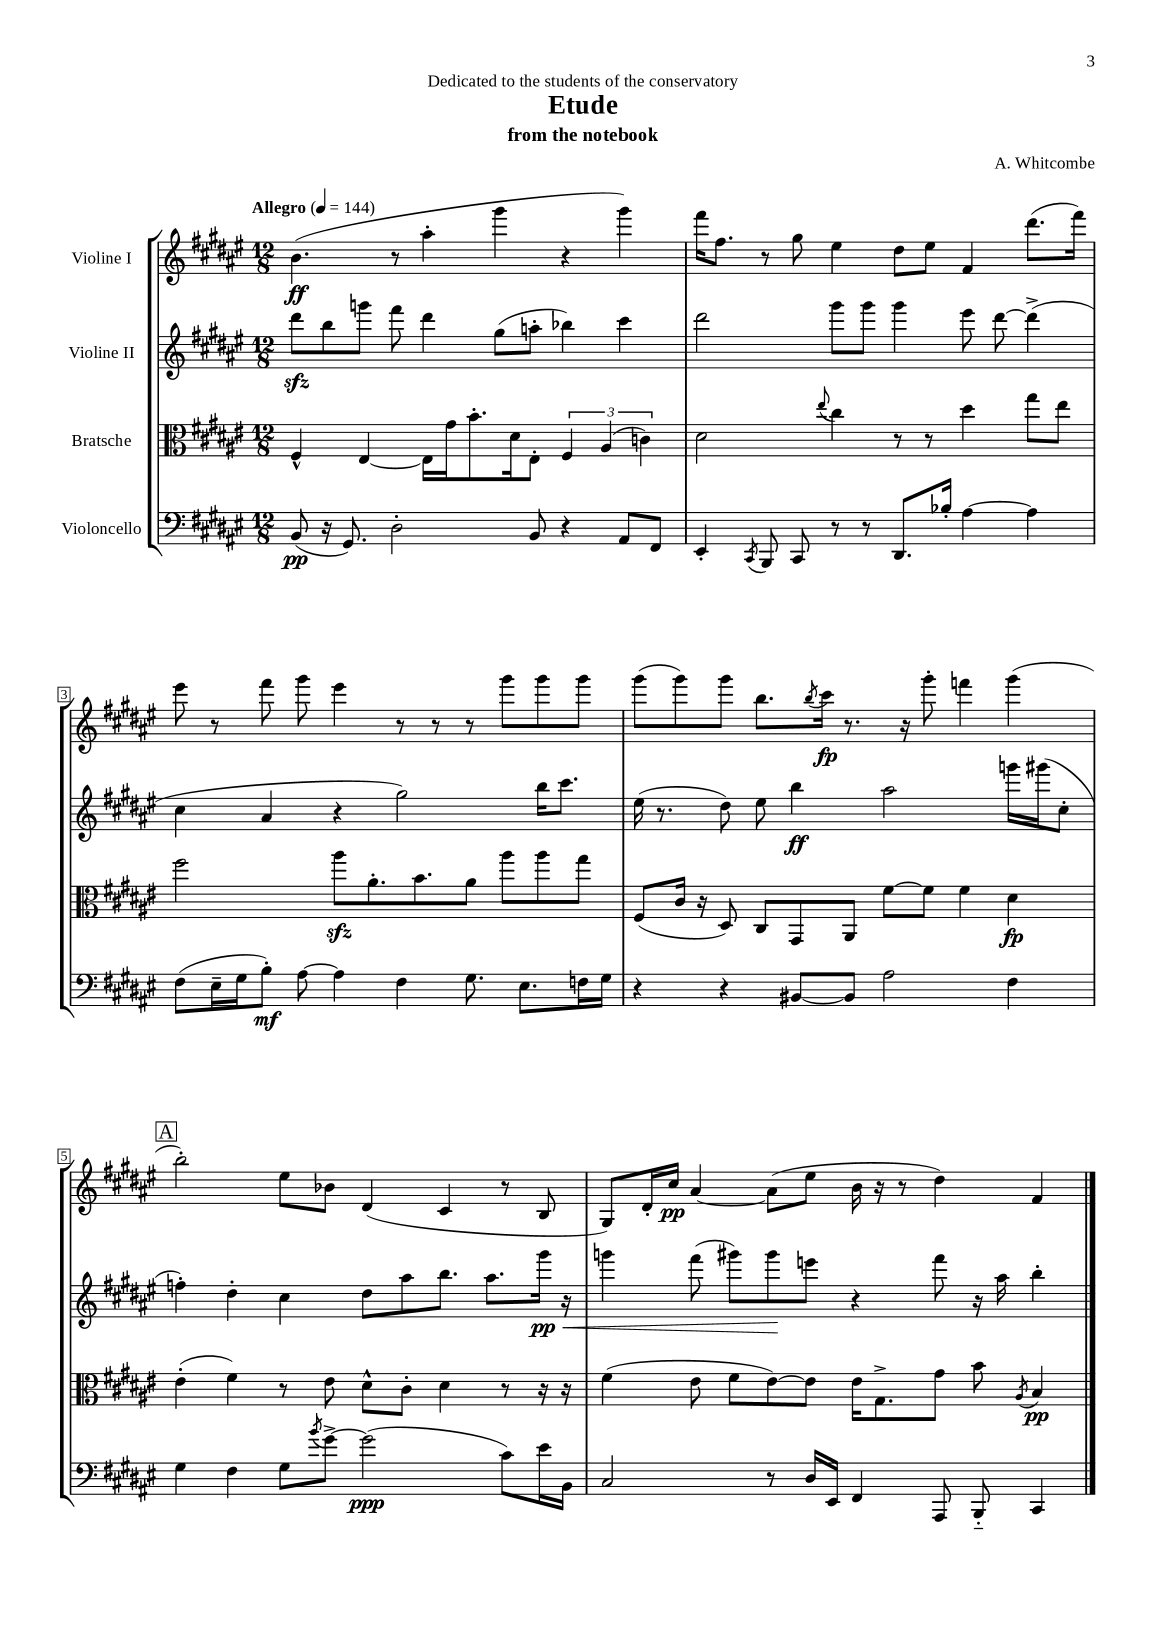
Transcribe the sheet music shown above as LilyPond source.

\header { title = "Etude" composer = "A. Whitcombe" subtitle = "from the notebook" dedication = "Dedicated to the students of the conservatory" }
<<
\new StaffGroup <<
\new Staff = "s0" \with { instrumentName = "Violine I" } {
    \clef treble \key fis \major \numericTimeSignature \time 12/8 \tempo "Allegro" 4 = 144
    b'4.\ff( r8 ais''4-. gis'''4 r4 gis'''4) |
    fis'''16 fis''8. r8 gis''8 eis''4 dis''8 eis''8 fis'4 dis'''8.( fis'''16) |
    eis'''8 r8 fis'''8 gis'''8 eis'''4 r8 r8 r8 gis'''8 gis'''8 gis'''8 |
    gis'''8( gis'''8) gis'''8 b''8. \acciaccatura { b''8 } cis'''16\fp r8. r16 gis'''8-. f'''4 gis'''4( |
    \mark \markup { \box "A" } b''2-.) eis''8 bes'8 dis'4( cis'4 r8 b8 |
    gis8) dis'16-. cis''16\pp ais'4~ ais'8( eis''8 b'16 r16 r8 dis''4) fis'4 \bar "|." |
}
\new Staff = "s1" \with { instrumentName = "Violine II" } {
    \clef treble \key fis \major \numericTimeSignature \time 12/8
    dis'''8\sfz b''8 g'''8 fis'''8 dis'''4 gis''8( a''8-. bes''4) cis'''4 |
    dis'''2 gis'''8 gis'''8 gis'''4 eis'''8 dis'''8~ dis'''4->( |
    cis''4 ais'4 r4 gis''2) b''16 cis'''8. |
    eis''16( r8. dis''8) eis''8 b''4\ff ais''2 g'''16 gis'''16( cis''8-. |
    \mark \markup { \box "A" } f''4-.) dis''4-. cis''4 dis''8 ais''8 b''8. ais''8. gis'''16\pp\< r16 |
    g'''4 fis'''8( gis'''8) gis'''8\! e'''8 r4 fis'''8 r16 ais''16 b''4-. \bar "|." |
}
\new Staff = "s2" \with { instrumentName = "Bratsche" } {
    \clef alto \key fis \major \numericTimeSignature \time 12/8
    fis4-^ eis4~ eis16 gis'16 b'8.-. dis'16 eis8-. \tuplet 3/2 { fis4 ais4( c'4) } |
    dis'2 \appoggiatura { eis''8 } cis''4 r8 r8 dis''4 gis''8 eis''8 |
    fis''2 ais''8\sfz ais'8.-. b'8. ais'8 ais''8 ais''8 gis''8 |
    fis8( cis'16 r16 dis8) cis8 gis,8 ais,8 fis'8~ fis'8 fis'4 dis'4\fp |
    \mark \markup { \box "A" } eis'4-.( fis'4) r8 eis'8 dis'8-^ cis'8-. dis'4 r8 r16 r16 |
    fis'4( eis'8 fis'8 eis'8~) eis'8 eis'16 gis8.-> gis'8 b'8 \acciaccatura { ais8 } b4\pp \bar "|." |
}
\new Staff = "s3" \with { instrumentName = "Violoncello" } {
    \clef bass \key fis \major \numericTimeSignature \time 12/8
    b,8\pp( r16 gis,8.) dis2-. b,8 r4 ais,8 fis,8 |
    eis,4-. \acciaccatura { cis,8 } b,,8 cis,8 r8 r8 dis,8. bes16-. ais4~ ais4 |
    fis8( eis16-- gis16 b8-.\mf) ais8~ ais4 fis4 gis8. eis8. f16 gis16 |
    r4 r4 bis,8~ bis,8 ais2 fis4 |
    \mark \markup { \box "A" } gis4 fis4 gis8 \acciaccatura { b'8 } gis'8~-> gis'2\ppp( cis'8) eis'16 b,16 |
    cis2 r8 dis16 eis,16 fis,4 ais,,8 b,,8-_ cis,4 \bar "|." |
}
>>
>>
\layout { \context { \Score \override BarNumber.stencil = #(make-stencil-boxer 0.1 0.3 ly:text-interface::print) } }
